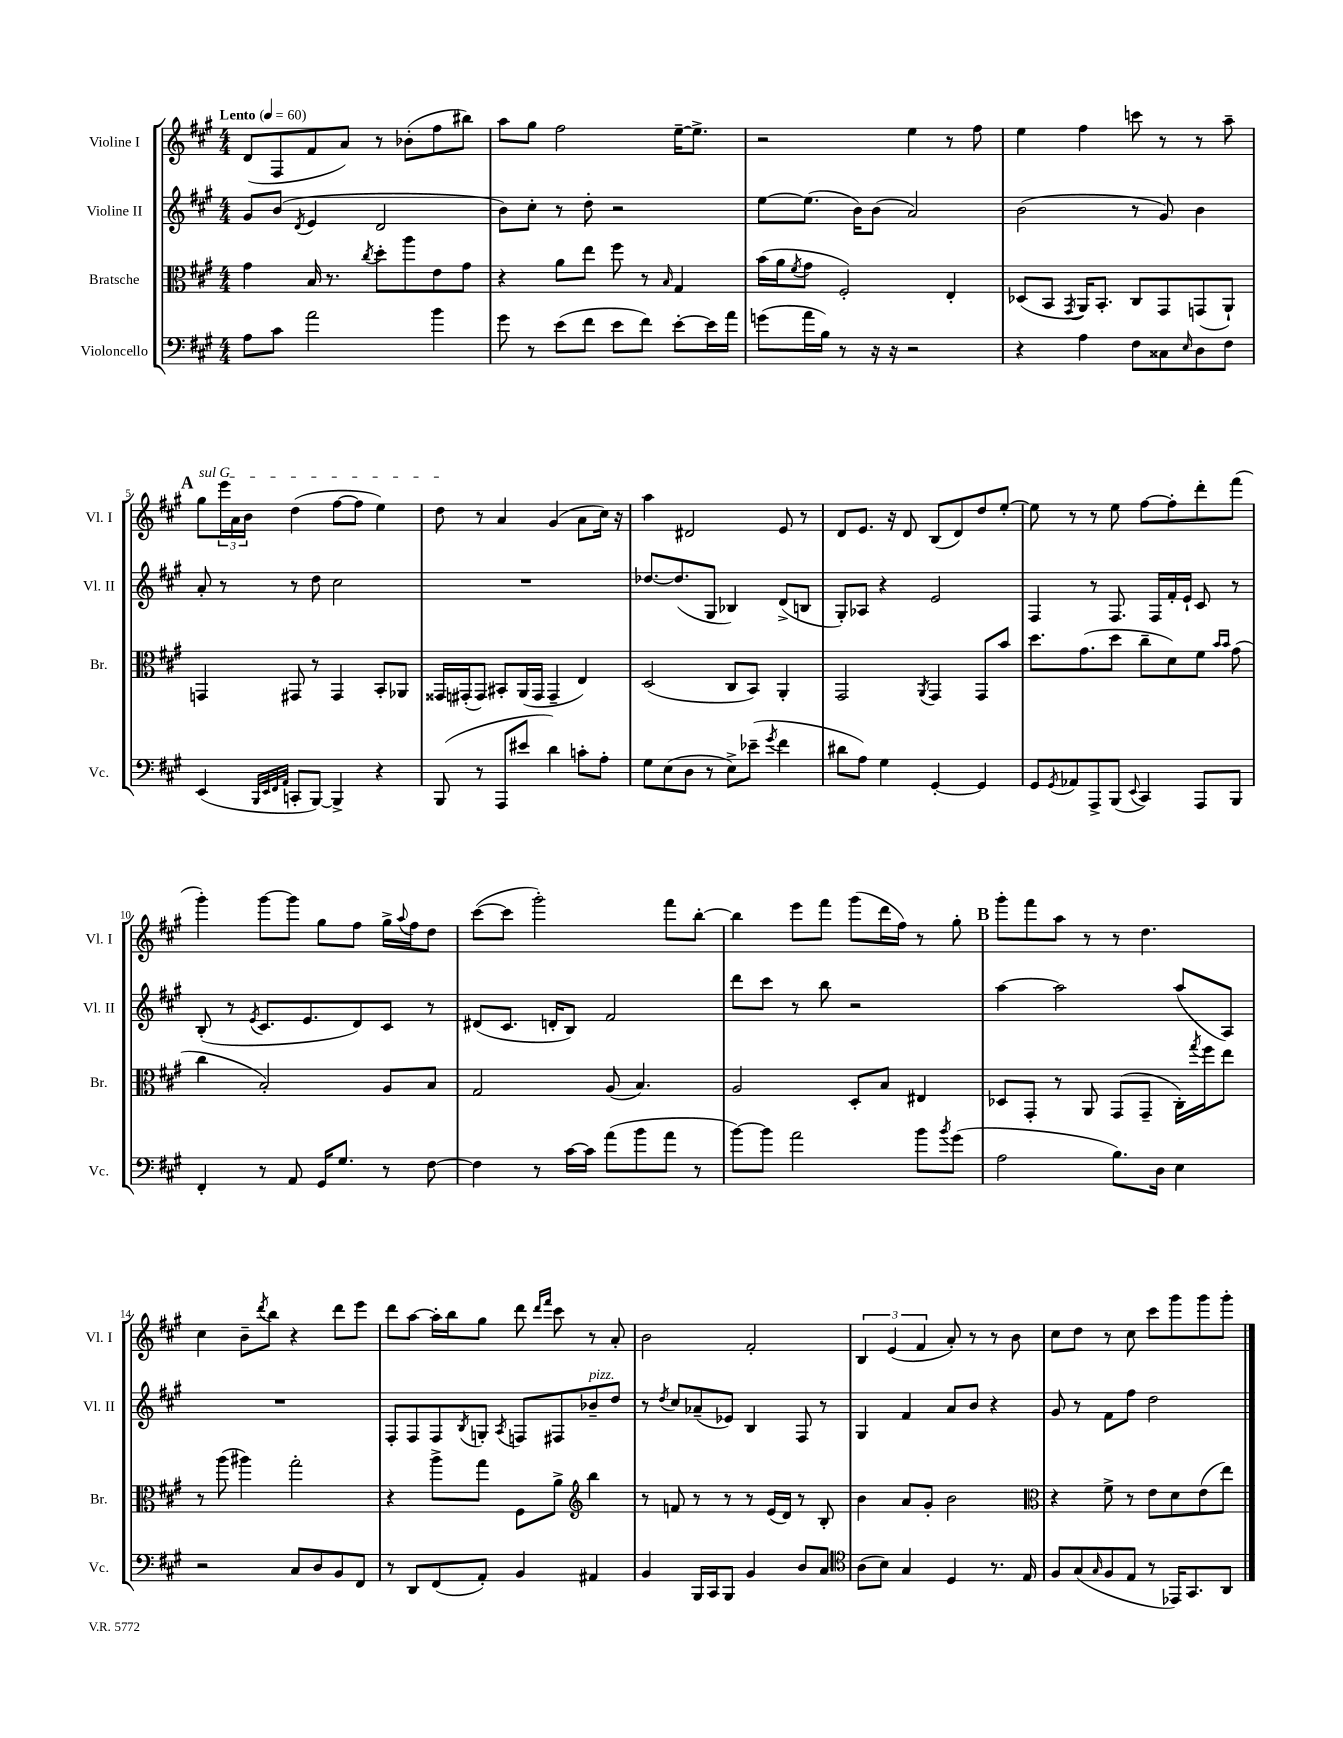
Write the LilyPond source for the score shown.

<<
\new StaffGroup <<
\new Staff = "s0" \with { instrumentName = "Violine I" shortInstrumentName = "Vl. I" } {
    \clef treble \key a \major \numericTimeSignature \time 4/4 \tempo "Lento" 4 = 60
    d'8( fis8 fis'8 a'8) r8 bes'8-.( fis''8 bis''8) |
    a''8 gis''8 fis''2 e''16~-- e''8.-> |
    r2 e''4 r8 fis''8 |
    e''4 fis''4 c'''8 r8 r8 a''8-- |
    \mark \markup { \bold "A" } \once \override TextSpanner.bound-details.left.text = \markup { \italic "sul G" } gis''8\startTextSpan \tuplet 3/2 { e'''16 a'16 b'16 } d''4( fis''8~ fis''8 e''4) |
    d''8\stopTextSpan r8 a'4 gis'4( a'8 cis''16) r16 |
    a''4 dis'2 e'8 r8 |
    d'8 e'8. r16 d'8 b8( d'8) d''8 e''8~-. |
    e''8 r8 r8 e''8 fis''8~ fis''8-. d'''8-. fis'''8( |
    gis'''4-.) gis'''8~ gis'''8 gis''8 fis''8 gis''16-> \appoggiatura { a''8 } fis''16 d''8 |
    cis'''8~( cis'''8 gis'''2-.) fis'''8 b''8~-. |
    b''4 e'''8 fis'''8 gis'''8( d'''16 fis''16) r8 gis''8-. |
    \mark \markup { \bold "B" } gis'''8-. fis'''8 a''8 r8 r8 d''4. |
    cis''4 b'8-- \acciaccatura { d'''8 } b''8 r4 d'''8 e'''8 |
    d'''8 a''8~ a''16-. b''16 gis''8 d'''8 \grace { d'''16 fis'''16 } cis'''8 r8 a'8-. |
    b'2 fis'2-. |
    \tuplet 3/2 { b4 e'4( fis'4 } a'8-.) r8 r8 b'8 |
    cis''8 d''8 r8 cis''8 cis'''8 gis'''8 gis'''8 gis'''8-. \bar "|." |
}
\new Staff = "s1" \with { instrumentName = "Violine II" shortInstrumentName = "Vl. II" } {
    \clef treble \key a \major \numericTimeSignature \time 4/4
    gis'8 b'8( \acciaccatura { d'8 } e'4 d'2 |
    b'8) cis''8-. r8 d''8-. r2 |
    e''8~ e''8.( b'16) b'8( a'2) |
    b'2( r8 gis'8) b'4 |
    \mark \markup { \bold "A" } a'8-. r8 r8 d''8 cis''2 |
    R1 |
    des''8.~ des''8.( gis8 bes4) d'8->( b8 |
    gis8-.) aes8 r4 e'2 |
    fis4 r8 fis8. fis16 fis'16-. e'16-! cis'8 r8 |
    b8-.( r8 \acciaccatura { e'8 } cis'8. e'8. d'8) cis'8 r8 |
    dis'8( cis'8. d'16-. b8) fis'2 |
    d'''8 cis'''8 r8 b''8 r2 |
    \mark \markup { \bold "B" } a''4~ a''2 a''8( a8) |
    R1 |
    fis8-. fis8 fis8 \acciaccatura { b8 } g8-. \acciaccatura { a8 } f8 fis8 bes'8--^\markup { \italic "pizz." } d''8 |
    r8 \acciaccatura { d''8 } cis''8 aes'8--( ees'8) b4 fis8 r8 |
    gis4 fis'4 a'8 b'8 r4 |
    gis'8 r8 fis'8 fis''8 d''2 \bar "|." |
}
\new Staff = "s2" \with { instrumentName = "Bratsche" shortInstrumentName = "Br." } {
    \clef alto \key a \major \numericTimeSignature \time 4/4
    gis'4 b16 r8. \acciaccatura { cis''8 } d''8-. a''8 e'8 gis'8 |
    r4 a'8 e''8 fis''8 r8 \grace { b16 } gis4 |
    b'16( a'16 \acciaccatura { fis'8 } gis'8 fis2-.) e4-. |
    des8( b,8 \acciaccatura { gis,8 } a,16) b,8.-. cis8 gis,8 g,8( a,8-!) |
    \mark \markup { \bold "A" } g,4 gis,8 r8 gis,4 b,8-. aes,8 |
    gisis,16 gis,16-.( gis,8) bis,8-. a,16( gis,16 gis,4-- e4) |
    d2( cis8 b,8) a,4-. |
    gis,2 \acciaccatura { a,8 } gis,4 gis,8 b'8 |
    d''8. gis'8.( d''8 cis''8-- d'8) fis'8 \grace { b'16 b'16 } gis'8( |
    cis''4 b2-.) a8 b8 |
    gis2 a8( b4.) |
    a2 d8-. b8 eis4 |
    \mark \markup { \bold "B" } des8 gis,8-. r8 a,8 gis,8( gis,8-- cis16-.) \acciaccatura { gis''8 } fis''16 e''8 |
    r8 a''8( ais''4) gis''2-. |
    r4 a''8-> gis''8 fis8 a'8-> \clef treble b''4 |
    r8 f'8 r8 r8 r8 e'16( d'16) r8 b8-. |
    b'4 a'8 gis'8-. b'2 |
    \clef alto r4 fis'8-> r8 e'8 d'8 e'8( e''8) \bar "|." |
}
\new Staff = "s3" \with { instrumentName = "Violoncello" shortInstrumentName = "Vc." } {
    \clef bass \key a \major \numericTimeSignature \time 4/4
    a8 cis'8 a'2 b'4 |
    gis'8 r8 e'8( fis'8 e'8 fis'8) e'8~-. e'16 a'16 |
    g'8( a'16 b16) r8 r16 r16 r2 |
    r4 a4 fis8 cisis8 \grace { e16 } d8 fis8 |
    \mark \markup { \bold "A" } e,4( \grace { b,,32 e,32 fis,32 a,32 } c,8-. b,,8~) b,,4-> r4 |
    b,,8( r8 a,,8 eis'8 d'4) c'8-. a8-. |
    gis8 e8( d8 r8 e8->) ees'8--( \acciaccatura { gis'8 } fis'4 |
    dis'8 a8) gis4 gis,4~-. gis,4 |
    gis,8 \acciaccatura { gis,8 } aes,8 a,,8-> b,,8( \appoggiatura { e,8 } cis,4) a,,8 b,,8 |
    fis,4-. r8 a,8 gis,16 gis8. r8 fis8~ |
    fis4 r8 cis'16~ cis'16 a'8( b'8 a'8 r8 |
    b'8~) b'8 a'2 b'8 \acciaccatura { b'8 } gis'8( |
    \mark \markup { \bold "B" } a2 b8.) d16 e4 |
    r2 cis8 d8 b,8 fis,8 |
    r8 d,8 fis,8( a,8-.) b,4 ais,4 |
    b,4 b,,16 cis,16 b,,8 b,4 d8 cis8 |
    \clef tenor a8( b8) gis4 d4 r8. e16 |
    fis8 gis8( \grace { gis16 } fis8 e8 r8 ees,16) gis,8. a,8 \bar "|." |
}
>>
>>
